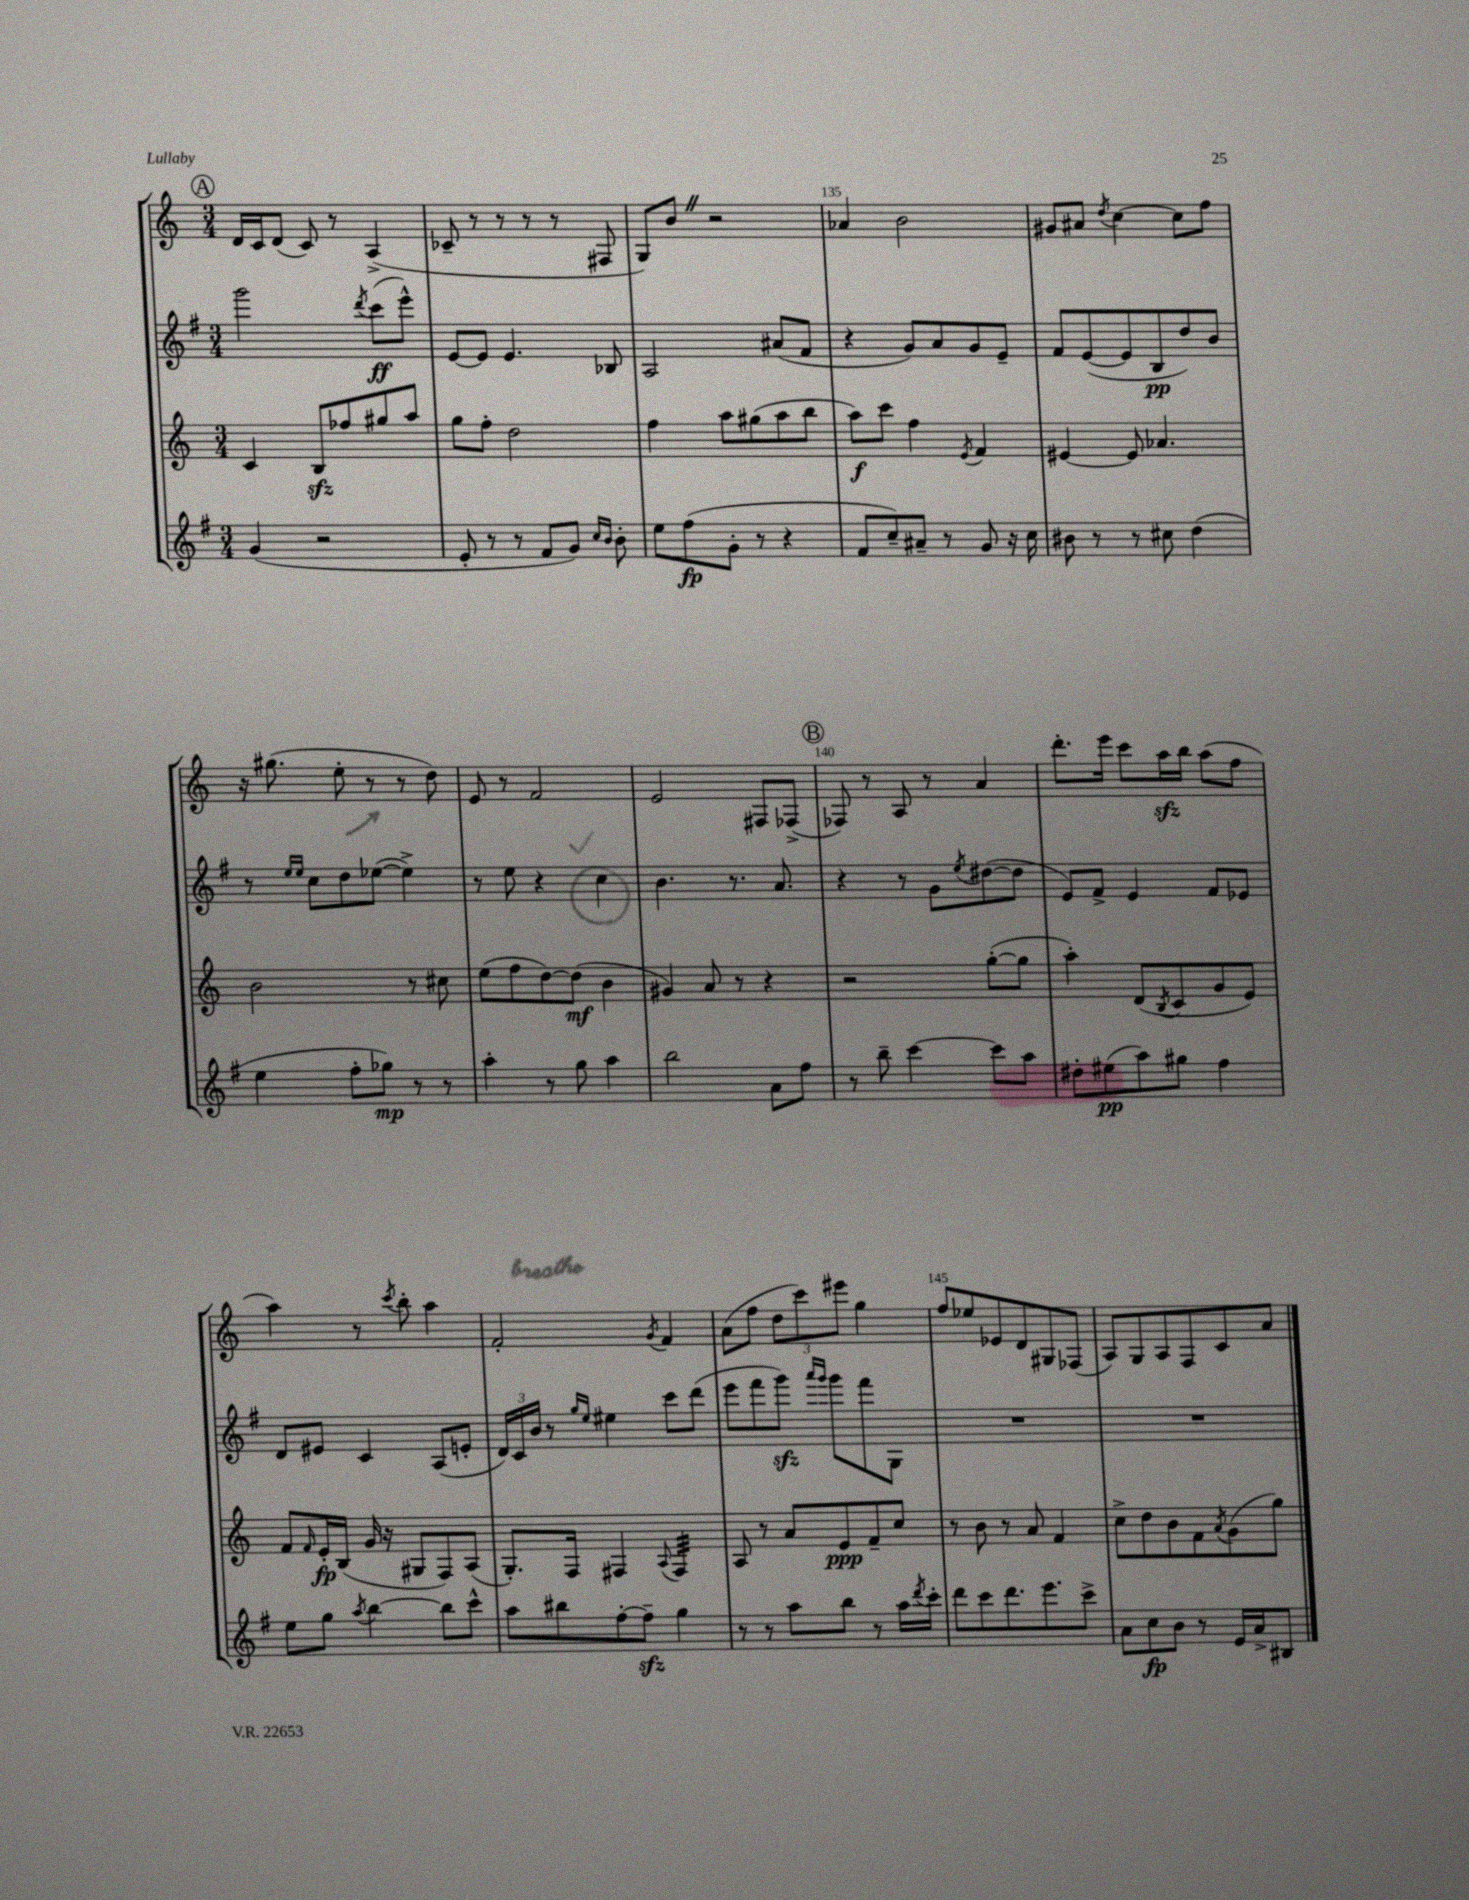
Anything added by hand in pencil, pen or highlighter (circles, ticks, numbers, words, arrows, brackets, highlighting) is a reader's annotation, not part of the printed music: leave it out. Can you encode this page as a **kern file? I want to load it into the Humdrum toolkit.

**kern	**kern	**kern	**kern
*staff4	*staff3	*staff2	*staff1
*clefG2	*clefG2	*clefG2	*clefG2
*k[f#]	*k[]	*k[f#]	*k[]
*M3/4	*M3/4	*M3/4	*M3/4
(4g/	4c/	2ggg\	16d/LL
.	.	.	16c/J
.	.	.	(8d/J
2r	8B/L	.	8c/)
.	8ff-/	.	8r
.	.	8qddd/	.
.	8gg#/	(8ccc\L	(4A^/
.	8aa/J	8eee^^\J)	.
=	=	=	=
8e'/	8gg\L	[8e/L	8c-~/
8r	8ff'\J	8e/]J	8r
8r	2dd\	4.e/	8r
8f#/L	.	.	8r
8g/J)	.	.	8r
16qqcc/LL	.	.	.
16qqb/JJ	.	.	.
8b'\	.	8B-/	8F#/
=	=	=	=
8ee\L	4ff\	2A/	8G/L)
(8ff#\	.	.	8b/J
8g'\J	8aa\L	.	2r
8r	(8gg#\	.	.
4r	8aa\	(8a#/L	.
.	8bb\J	8f#/J	.
=	=	=	=
8f#/L	8aa\L)	4r	4a-/
8cc~/)	8ccc\J	.	.
8a#~/J	4ff\	8g/L)	2b\
8r	.	8a/	.
.	8qe/	.	.
8g/	4f/	8g/	.
16r	.	8e~/J	.
16cc\	.	.	.
=	=	=	=
8b#\	[4e#/	8f#/L	8g#/L
8r	.	([8e/	8a#/J
.	.	.	8qdd/
8r	8e#/]	8e/]	[4cc\
8cc#\	4.a-/	8B/	.
(4dd\	.	8dd/)	8cc\]L
.	.	8b/J	8ff\J
=	=	=	=
4ee\	2b\	8r	16r
.	.	.	(8.gg#\
.	.	16qqee/LL	.
.	.	16qqee/JJ	.
.	.	8cc\L	.
8ff#'\L	.	8dd\	8ee'\
8gg-\J)	.	([8ee-\J	8r
8r	8r	4ee-^\])	8r
8r	8cc#\	.	8dd\)
=	=	=	=
4aa'\	(8ee\L	8r	8e/
.	8ff\	8ee\	8r
8r	[8dd\)	4r	2f/
8gg\	(8dd\]J	.	.
4aa\	4b\	4cc\	.
=	=	=	=
2bb\	4g#/)	4.b\	2e/
.	8a/	.	.
.	8r	8.r	.
8a\L	4r	.	8F#/L
.	.	8.a/	.
8ff#\J	.	.	(8F-^/J
=	=	=	=
8r	2r	4r	8F-/)
8bb~\	.	.	8r
[4ccc\	.	8r	8A/
.	.	8g\L	8r
.	.	8qee/	.
8ccc\]L	([8gg'\L	([8dd#\	4a/
8aa\J	8gg\]J	8dd#\]J	.
=	=	=	=
8dd#'\L	4aa'\)	8e/L)	8.ddd'\L
(8ee#\	.	8f#^/J	.
.	.	.	16eee\Jk
8aa\)	(8d/L	4e/	8ccc\L
.	8qB/	.	.
8gg#\J	8c/	.	16aa\L
.	.	.	16bb\JJ
4ff#\	8g/	8f#/L	(8aa\L
.	8e/J)	8e-/J	8ff\J
=	=	=	=
8ee\L	8f/L	8d/L	4aa\)
.	16qqf/	.	.
8gg\J	16e'/L	8e#/J	.
.	(16B/JJ	.	.
8qaa/	.	.	.
[4bb\	16g/	4c/	8r
.	16r	.	.
.	.	.	8qccc/
.	8G#/L	.	8bb'\
8bb\]L	8F/)	(8A/L	4aa\
8ccc^^\J	(8A/J	8e'/J	.
=	=	=	=
8aa\L	8.G'/L)	24d/LL)	2f'/
.	.	24c/	.
.	.	24b/JJ	.
8bb#\	.	8r	.
.	16F/Jk	.	.
.	.	16qqgg/LL	.
.	.	16qqee/JJ	.
[8ff#'\	4F#/	4ee#\	.
8ff#~\]J	.	.	.
.	8qqA/	.	8qg/
4gg\	4F#/	8ccc\L	4f/
.	.	(8ddd\J	.
=	=	=	=
8r	8A/	8eee\L	(8a\L
8r	8r	8fff#\	8ff\J
8aa\L	8a/L	8ggg\J)	12dd\L
.	.	.	12ccc\)
.	.	16qqaaa/LL	.
.	.	16qqggg/JJ	.
8bb\J	8e/	8ggg\L	.
.	.	.	12eee#\J
8r	8f~/	8fff#\	4gg\
16aa\LL	8cc/J	8G\J	.
8qddd/	.	.	.
16ccc'\JJ	.	.	.
=	=	=	=
8ddd\L	8r	2.r	8ff/L
8ccc\	8b\	.	8ee-/
8.ddd\	8r	.	8e-/
.	8a/	.	8d/
8.eee\	.	.	.
.	4f/	.	8G#/
8ccc^\J	.	.	(8F-/J
=	=	=	=
8a\L	8cc^\L	2.r	8A/L)
8cc\	8dd\	.	8G/
8b\J	8b\	.	8A/
8r	8f\	.	8F/
.	8qa/	.	.
16e/LL	(8g\	.	8c/
16a^/J	.	.	.
8B#/J	8gg\J)	.	8a/J
==	==	==	==
*-	*-	*-	*-
